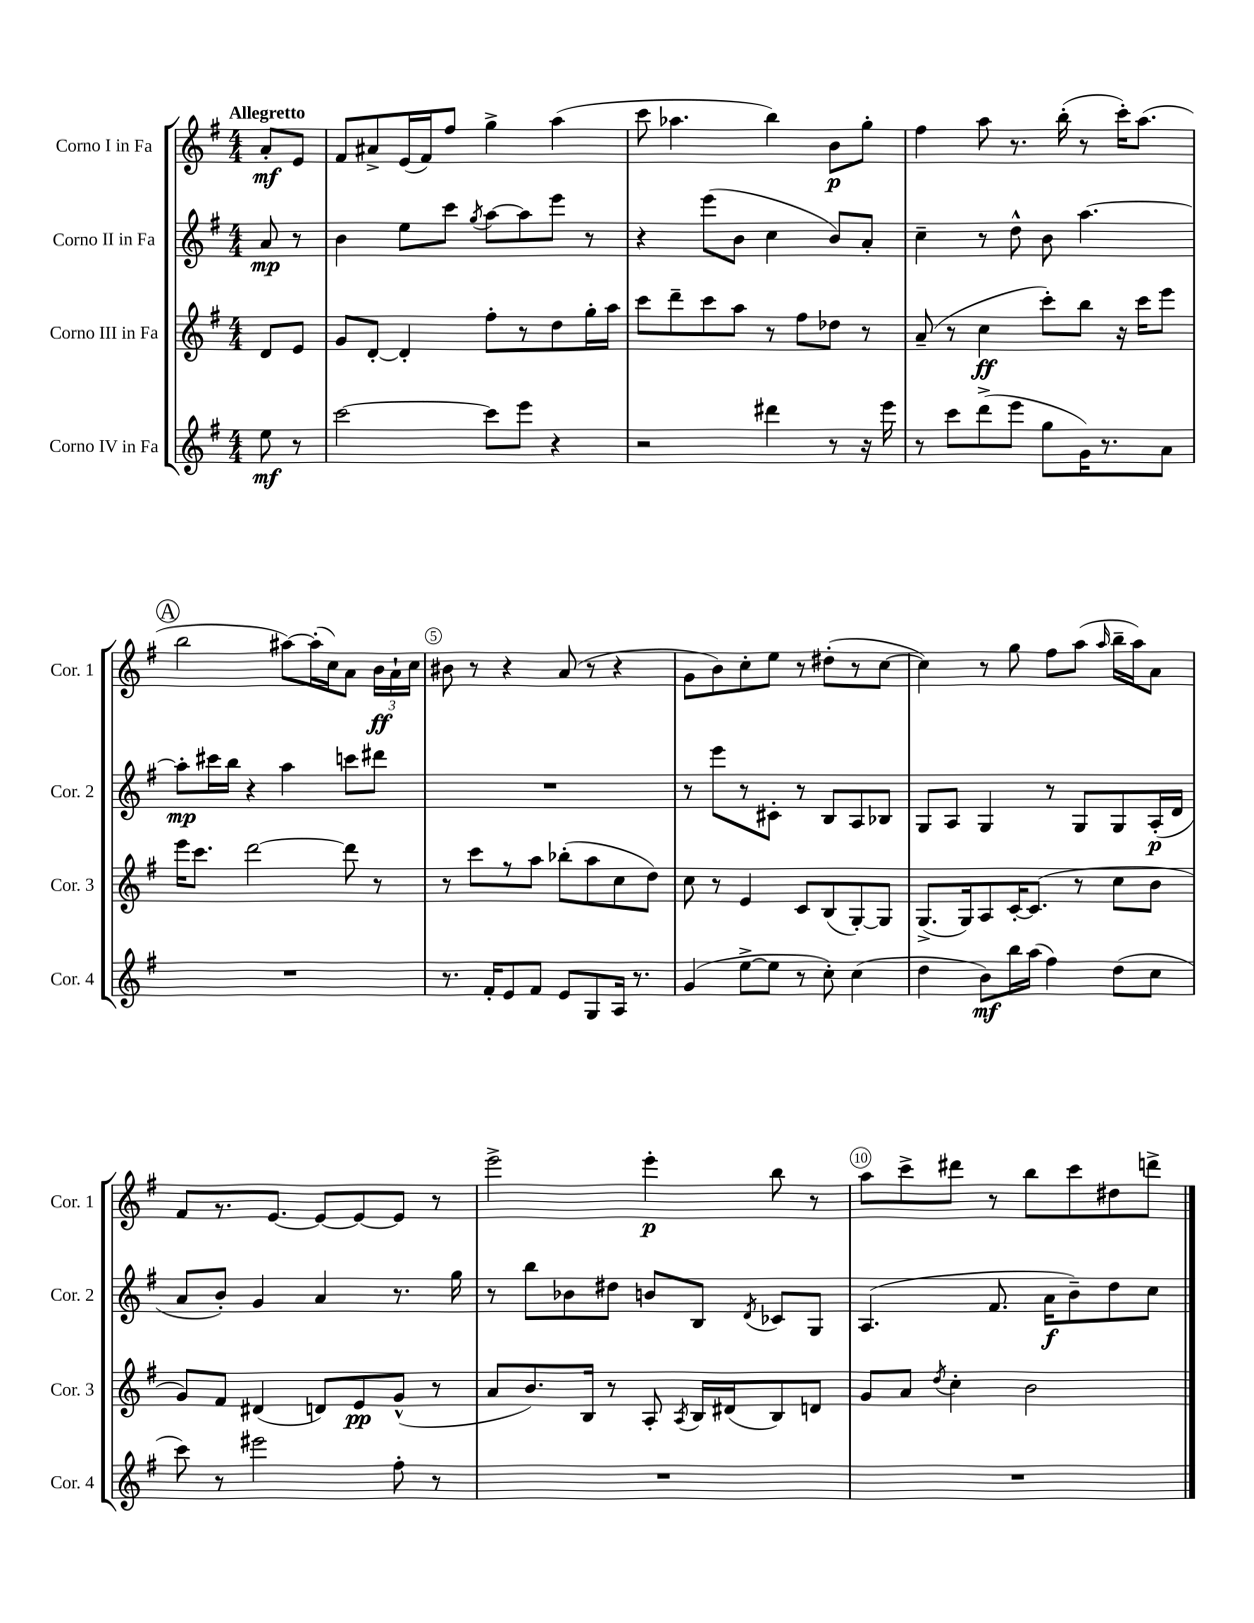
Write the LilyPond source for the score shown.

<<
\new StaffGroup <<
\new Staff = "s0" \with { instrumentName = "Corno I in Fa" shortInstrumentName = "Cor. 1" } {
    \clef treble \key g \major \numericTimeSignature \time 4/4 \partial 4 \tempo "Allegretto"
    \autoBeamOff a'8[-.\mf e'8] |
    fis'8[ ais'8-> e'16( fis'16) fis''8] g''4-> a''4( |
    c'''8 aes''4. b''4) b'8[\p g''8]-. |
    fis''4 a''8 r8. b''16-.( r8 c'''16[-.) a''8.]( |
    \mark \markup { \circle "A" } b''2 ais''8[~) ais''16-.( c''16) a'8] \tuplet 3/2 { b'16[\ff a'16-! c''16] } |
    bis'8 r8 r4 a'8( r8 r4 |
    g'8[ b'8) c''8-. e''8] r8 dis''8[-.( r8 c''8]~ |
    c''4) r8 g''8 fis''8[ a''8]( \grace { a''16 } b''16[-- a''16) a'8] |
    fis'8[ r8. e'8.]~ e'8[~ e'8~ e'8] r8 |
    e'''2-> e'''4-.\p b''8 r8 |
    a''8[ c'''8-> dis'''8] r8 b''8[ c'''8 dis''8 d'''8]-> \bar "|." |
}
\new Staff = "s1" \with { instrumentName = "Corno II in Fa" shortInstrumentName = "Cor. 2" } {
    \clef treble \key g \major \numericTimeSignature \time 4/4 \partial 4
    \autoBeamOff a'8\mp r8 |
    b'4 e''8[ c'''8] \acciaccatura { g''8 } a''8[~ a''8 e'''8] r8 |
    r4 e'''8[( b'8] c''4 b'8[) a'8]-. |
    c''4-- r8 d''8-^ b'8 a''4.~ |
    \mark \markup { \circle "A" } a''8[-.\mp cis'''16 b''16] r4 a''4 c'''8[ dis'''8] |
    R1 |
    r8 e'''8[ r8 cis'8]-. r8 b8[ a8 bes8] |
    g8[ a8] g4 r8 g8[ g8 a16-.\p( d'16] |
    a'8[ b'8]-.) g'4 a'4 r8. g''16 |
    r8 b''8[ bes'8 dis''8] b'8[ b8] \acciaccatura { d'8 } ces'8[ g8] |
    a4.( fis'8. a'16[\f b'8--) d''8 c''8] \bar "|." |
}
\new Staff = "s2" \with { instrumentName = "Corno III in Fa" shortInstrumentName = "Cor. 3" } {
    \clef treble \key g \major \numericTimeSignature \time 4/4 \partial 4
    \autoBeamOff d'8[ e'8] |
    g'8[ d'8]~-. d'4-. fis''8[-. r8 d''8 g''16-. a''16] |
    c'''8[ d'''8-- c'''8 a''8] r8 fis''8[ des''8] r8 |
    a'8--( r8 c''4\ff c'''8[-.) b''8] r16 c'''16[ e'''8] |
    \mark \markup { \circle "A" } e'''16[ c'''8.] d'''2~ d'''8 r8 |
    r8 c'''8[ r8 a''8] bes''8[-.( a''8 c''8 d''8]) |
    c''8 r8 e'4 c'8[ b8( g8~-.) g8] |
    g8.[->( g16) a8 c'16~-. c'8.]( r8 c''8[ b'8] |
    g'8[) fis'8] dis'4( d'8[) e'8\pp g'8]-^( r8 |
    a'8[ b'8.) b16] r8 a8-. \acciaccatura { a8 } b16[ dis'16( b8) d'8] |
    g'8[ a'8] \acciaccatura { d''8 } c''4-. b'2 \bar "|." |
}
\new Staff = "s3" \with { instrumentName = "Corno IV in Fa" shortInstrumentName = "Cor. 4" } {
    \clef treble \key g \major \numericTimeSignature \time 4/4 \partial 4
    \autoBeamOff e''8\mf r8 |
    c'''2~ c'''8[ e'''8] r4 |
    r2 dis'''4 r8 r16 e'''16 |
    r8 c'''8[ d'''8->( e'''8] g''8[ g'16) r8. a'8] |
    \mark \markup { \circle "A" } R1 |
    r8. fis'16[-. e'8 fis'8] e'8[ g8 a16] r8. |
    g'4( e''8[~-> e''8] r8 c''8-.) c''4( |
    d''4 b'8[\mf) b''16 a''16]( fis''4) d''8[( c''8] |
    c'''8) r8 eis'''2 fis''8-. r8 |
    R1 |
    R1 \bar "|." |
}
>>
>>
\layout { \context { \Score \override BarNumber.break-visibility = ##(#f #t #t) barNumberVisibility = #(every-nth-bar-number-visible 5) \override BarNumber.stencil = #(make-stencil-circler 0.1 0.3 ly:text-interface::print) } }
